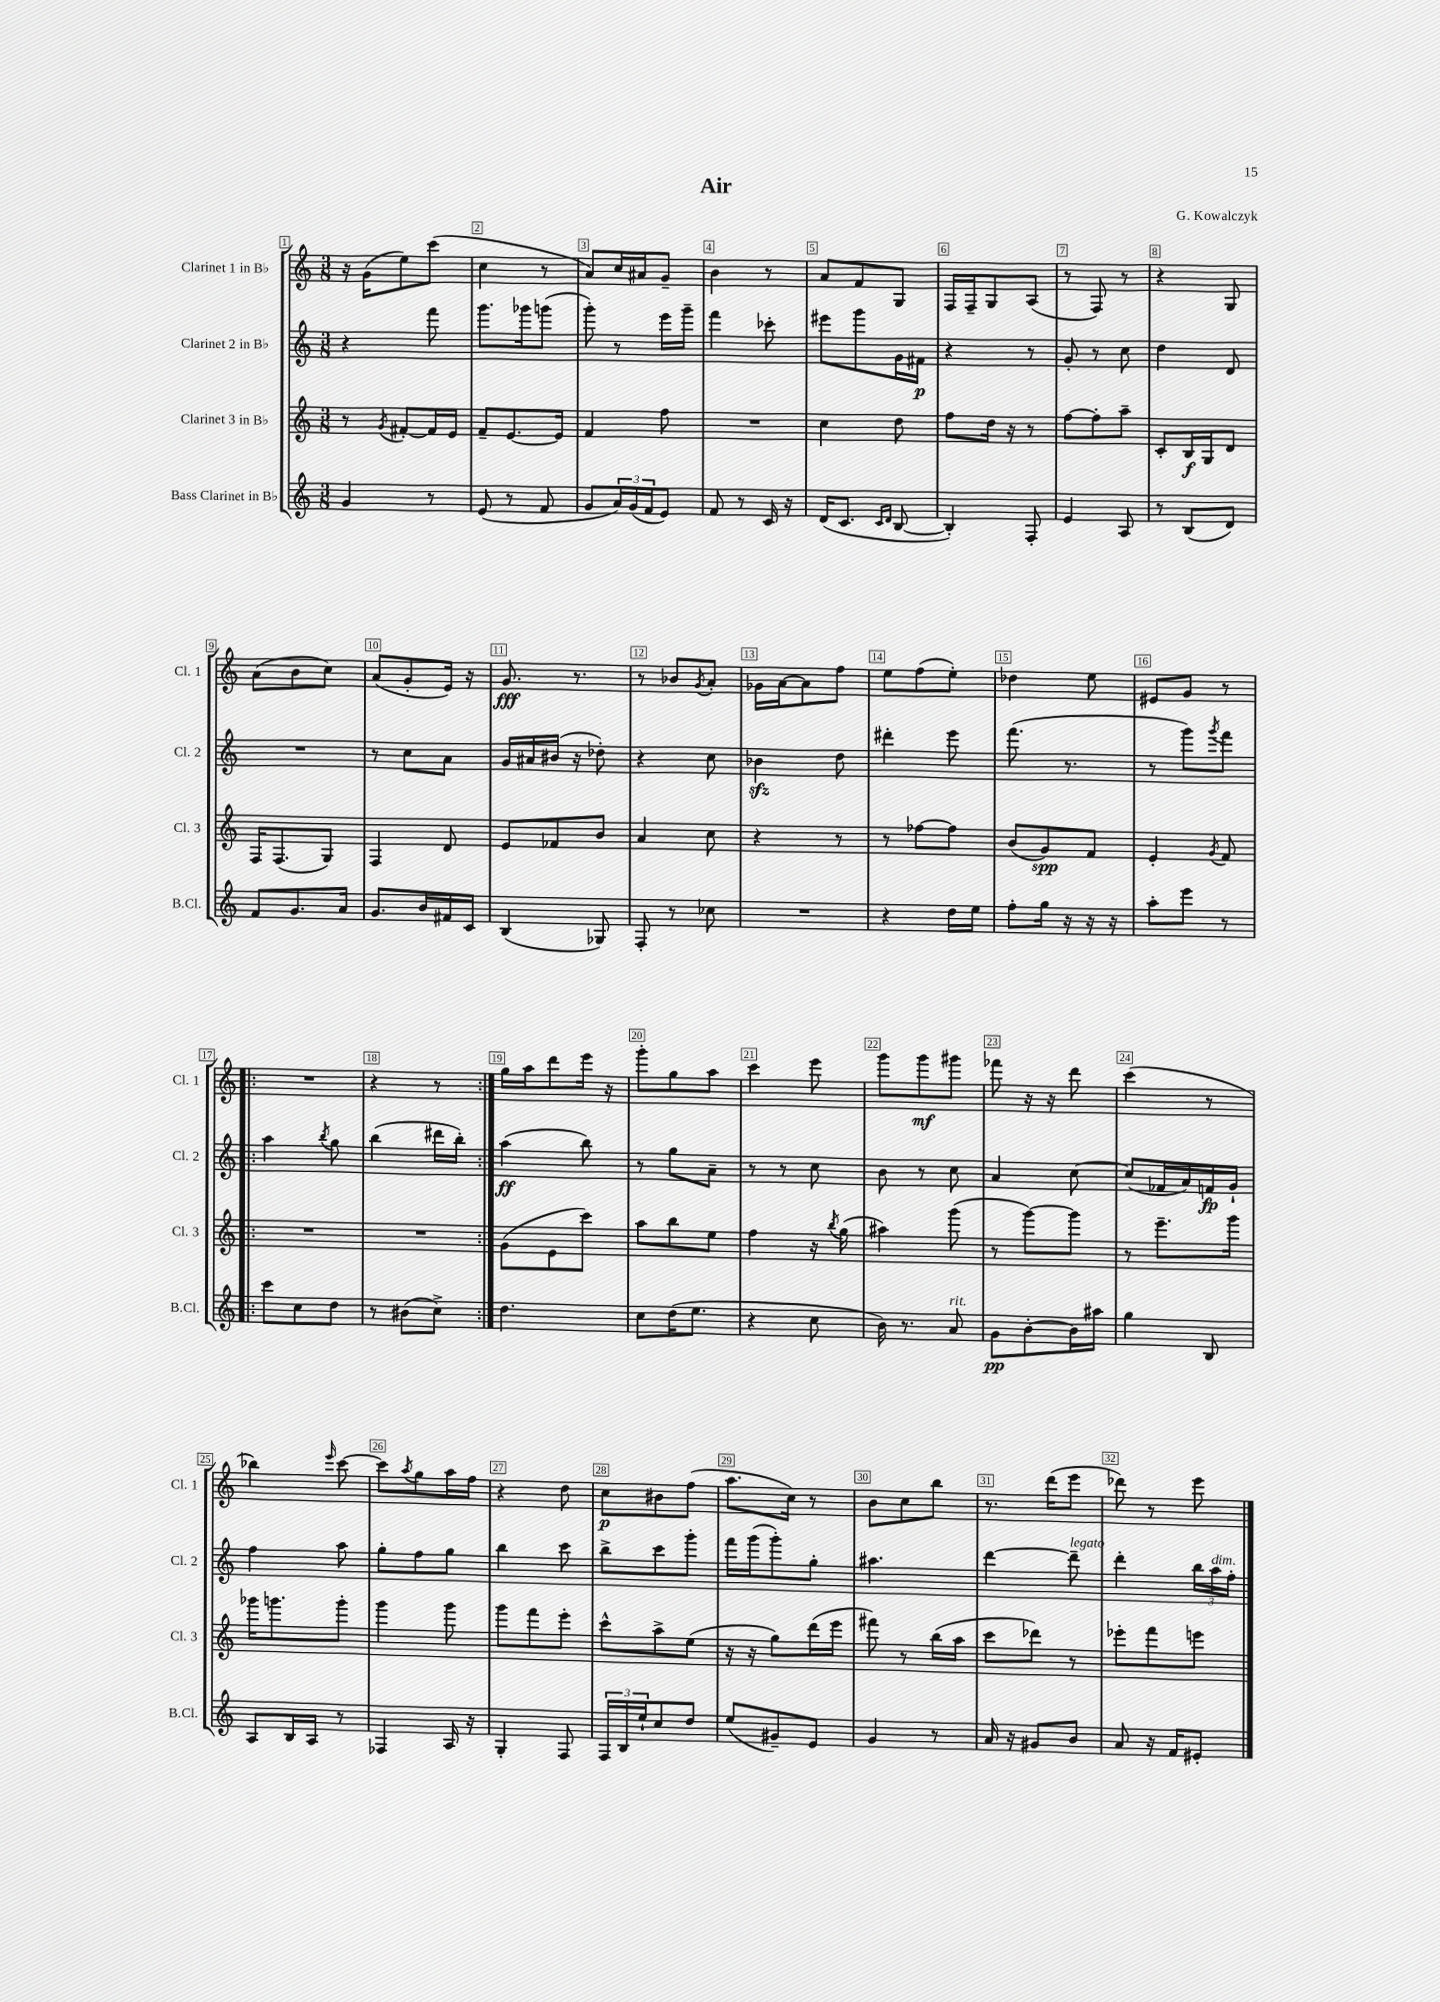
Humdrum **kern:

**kern	**kern	**kern	**kern
*staff4	*staff3	*staff2	*staff1
*clefG2	*clefG2	*clefG2	*clefG2
*k[]	*k[]	*k[]	*k[]
*M3/8	*M3/8	*M3/8	*M3/8
4g	8r	4r	16r
.	.	.	(16g
.	8qg	.	.
.	[8f#'	.	8ee)
8r	16f#]	8fff	(8ccc
.	16e	.	.
=	=	=	=
(8e	8f~	8.ggg	4cc
8r	[8.e	.	.
.	.	16ggg-	.
8f	.	(8ggg	8r
.	16e]	.	.
=	=	=	=
8g	4f	8ggg')	8a)
24a)	.	8r	16cc
(24g	.	.	.
.	.	.	16a#
24f	.	.	.
8e)	8ff	16eee	8g~
.	.	16ggg~	.
=	=	=	=
8f	4.r	4fff	4b
8r	.	.	.
16c	.	8ccc-'	8r
16r	.	.	.
=	=	=	=
(16d	4cc	8eee#	8a
8.c	.	.	.
.	.	8ggg	8f
16qqc	.	.	.
16qqd	.	.	.
[8B	8dd	16g	8G
.	.	16f#	.
=	=	=	=
4B'])	8ff	4r	16F
.	.	.	16F~
.	16dd	.	8G
.	16r	.	.
8F'	8r	8r	(8A
=	=	=	=
4e	[8ff	8g'	8r
.	8ff']	8r	8F)
8A	8aa~	8cc	8r
=	=	=	=
8r	8c'	4dd	4r
(8B	16B	.	.
.	16G	.	.
8d)	8d	8d	8G
=	=	=	=
8f	16F	4.r	(8a
.	(8.F	.	.
8.g	.	.	8b
.	8G)	.	8cc)
16a	.	.	.
=	=	=	=
8.g	4F	8r	(8a
.	.	8cc	8g'
16b	.	.	.
16f#	8d	8a	16e)
16c	.	.	16r
=	=	=	=
(4B	8e	16g	8.g
.	.	16a#	.
.	8f-	(16b#	.
.	.	16r	8.r
8G-)	8b	8dd-')	.
=	=	=	=
8F'	4a	4r	8r
8r	.	.	8b-
.	.	.	8qg
8cc-	8cc	8cc	8a'
=	=	=	=
4.r	4r	4b-	16g-
.	.	.	[16a
.	.	.	8a]
.	8r	8dd	8ff
=	=	=	=
4r	8r	4ddd#'	8ee
.	[8ff-	.	(8ff
16dd	8ff-]	8eee	8ee')
16ee	.	.	.
=	=	=	=
8ff'	(8b	(8.fff	4dd-
16gg	8g)	.	.
16r	.	8.r	.
16r	8f	.	8ee
16r	.	.	.
=	=	=	=
8aa'	4e'	8r	8e#
8eee	.	8ggg)	8g
.	8qg	8qggg	.
8r	8f	8fff	8r
=!|:	=!|:	=!|:	=!|:
8ccc	4.r	4aa	4.r
8cc	.	.	.
.	.	8qbb	.
8dd	.	8gg	.
=	=	=	=
8r	4.r	(4bb	4r
(8b#	.	.	.
8cc^)	.	16ddd#	8r
.	.	16bb')	.
=:|!	=:|!	=:|!	=:|!
4.dd	(8g	(4aa	16gg
.	.	.	16aa
.	8e	.	8ddd
.	8ccc)	8bb)	16eee
.	.	.	16r
=	=	=	=
8cc	8aa	8r	8ggg'
(16dd	8bb	8gg	8gg
8.ee	.	.	.
.	8ee	8a~	8aa
=	=	=	=
4r	4ff	8r	4ccc
.	.	8r	.
8cc	16r	8cc	8eee
.	8qbb	.	.
.	(16gg	.	.
=	=	=	=
16b)	4aa#)	8b	8ggg
8.r	.	.	.
.	.	8r	8ggg
8a	(8ggg	8cc	8ggg#
=	=	=	=
8g	8r	4a	8fff-
[8b'	[8ggg)	.	16r
.	.	.	16r
16b]	8ggg]	[8cc	8ddd
16aa#	.	.	.
=	=	=	=
4gg	8r	(8cc]	(4ccc
.	8.eee~	16f-	.
.	.	16a)	.
8B	.	16f	8r
.	16ggg	16g`	.
=	=	=	=
8A	16ggg-	4ff	4bb-)
.	8.ggg	.	.
16B	.	.	.
16A	.	.	.
.	.	.	16qqeee
8r	8ggg'	8aa	[8ccc
=	=	=	=
4F-	4ggg	8gg'	8ccc]
.	.	.	8qaa
.	.	8ff	8gg
16A	8ggg	8gg	16aa
16r	.	.	16ff
=	=	=	=
4G'	8ggg	4bb	4r
.	8fff	.	.
8F	8eee'	8ccc	8dd
=	=	=	=
24F	8ccc^^	8bb^	8cc
24B	.	.	.
24ee`	.	.	.
8cc	8aa^	8ccc	8b#
8dd	(8ee	8ggg'	(8ff
=	=	=	=
(8ee	16r	16fff	8.aa
.	16r	(16ggg	.
8g#~)	8gg)	8ggg')	.
.	.	.	16cc)
8e	(16ddd	8gg'	8r
.	16eee	.	.
=	=	=	=
4g	8fff#)	4.aa#	8b
.	8r	.	8cc
8r	(16bb	.	8bb
.	16aa	.	.
=	=	=	=
16a	8ccc	[4ddd	8.r
16r	.	.	.
8g#	8ddd-)	.	.
.	.	.	(16ddd
8b	8r	8ddd~]	8eee
=	=	=	=
8a	8eee-'	4ddd'	8ddd-)
16r	8fff	.	8r
16f	.	.	.
8e#'	8eee	24bb	8eee
.	.	24aa	.
.	.	24ff'	.
==	==	==	==
*-	*-	*-	*-
